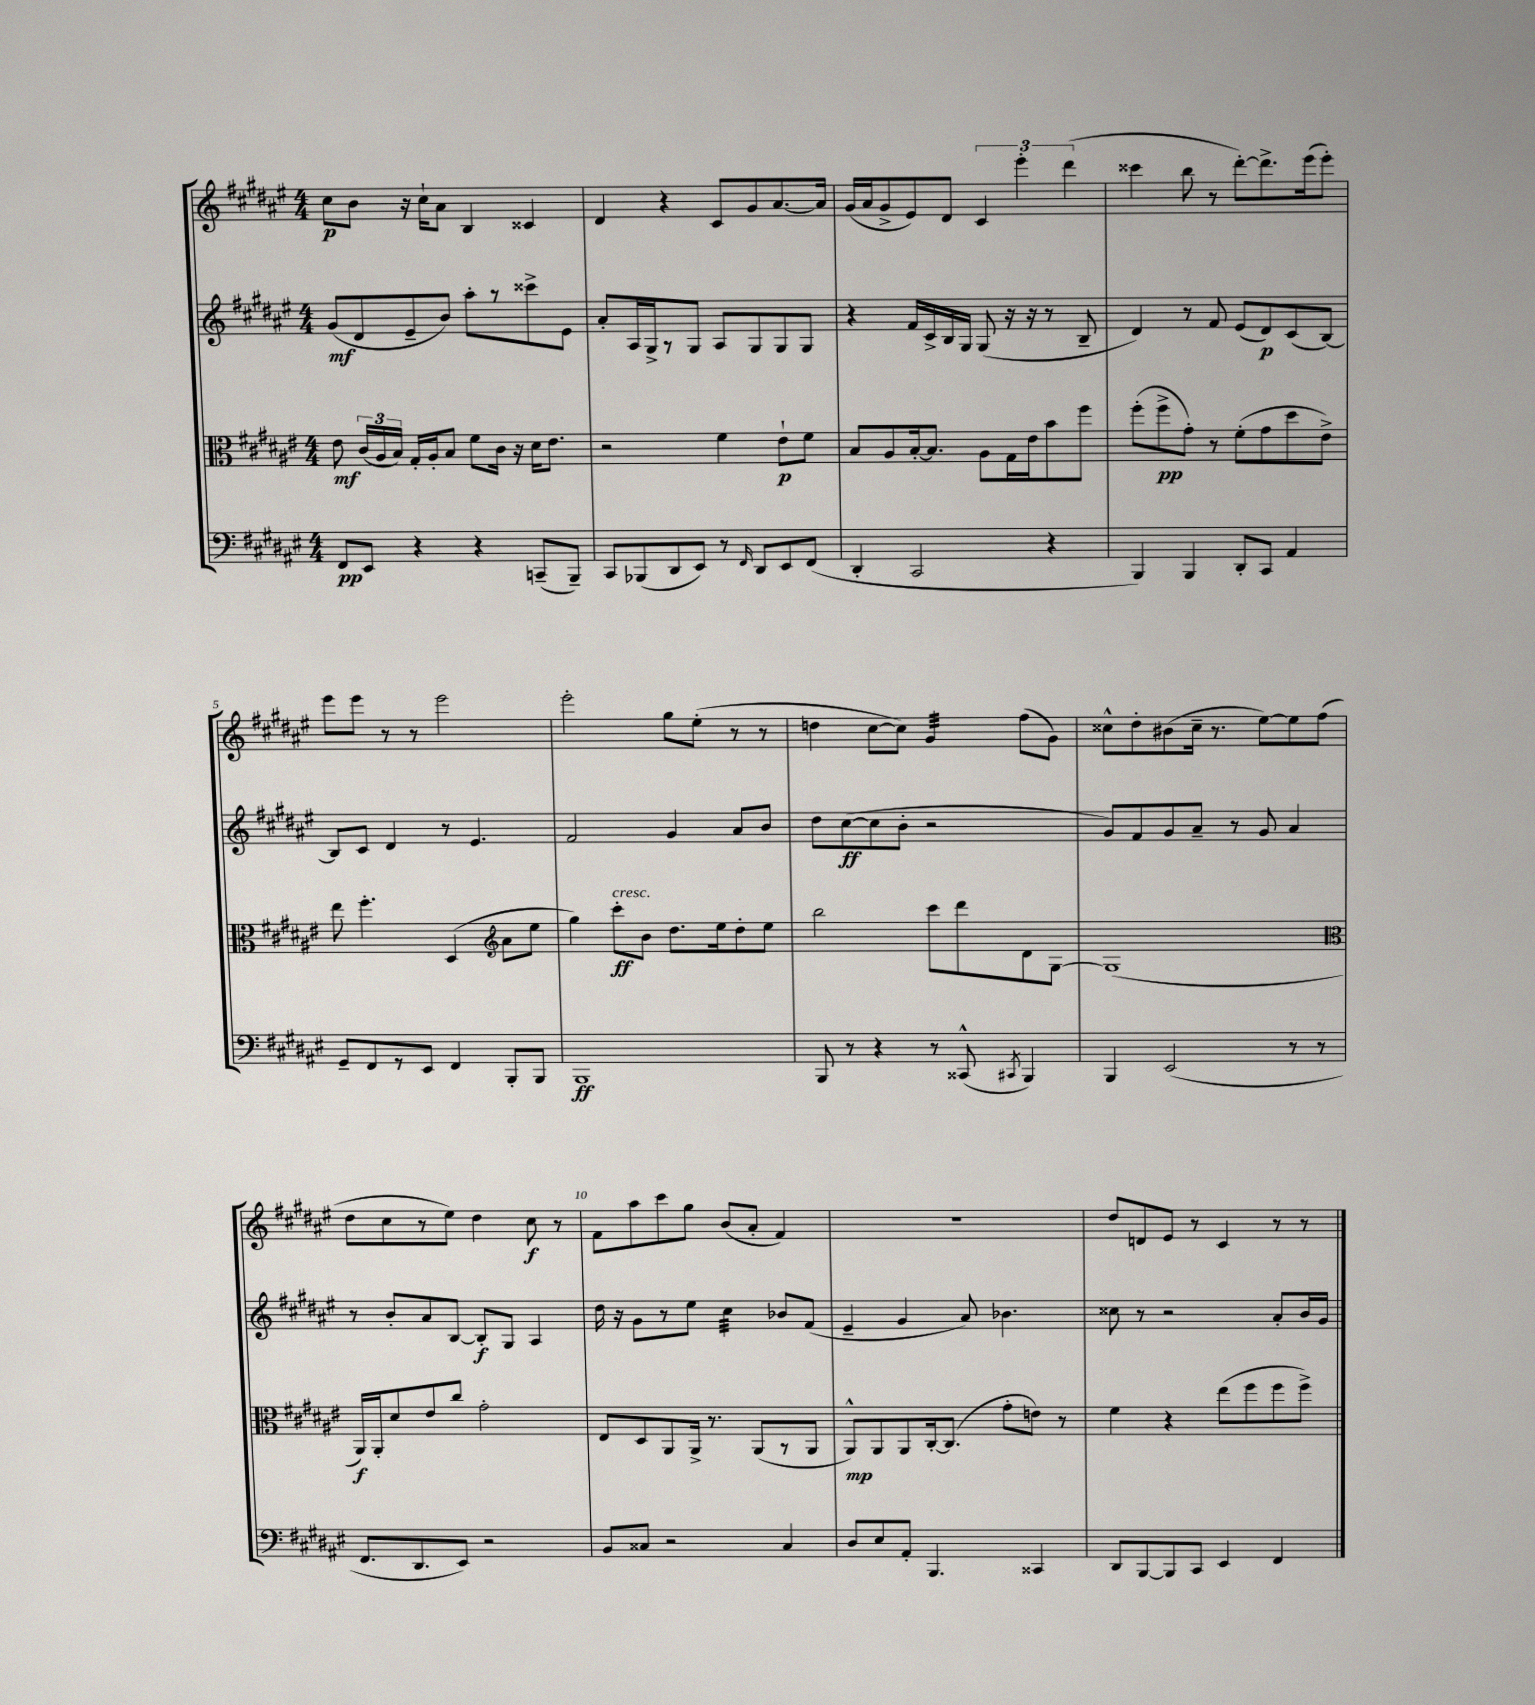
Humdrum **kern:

**kern	**kern	**kern	**kern
*staff4	*staff3	*staff2	*staff1
*clefF4	*clefC3	*clefG2	*clefG2
*k[f#c#g#d#a#e#]	*k[f#c#g#d#a#e#]	*k[f#c#g#d#a#e#]	*k[f#c#g#d#a#e#]
*M4/4	*M4/4	*M4/4	*M4/4
8FF#	8e#	(8g#	8cc#
8EE#	(24c#	8d#	8b
.	24A#	.	.
.	24B)	.	.
4r	16G#'	8e#~	16r
.	16A#'	.	16cc#`
.	8B	8b)	8a#
4r	8f#	8aa#'	4B
.	16c#	8r	.
.	16r	.	.
(8CC~	16d#	8ccc##^	4c##
.	8.e#	.	.
8BBB~)	.	8e#	.
=	=	=	=
8CC#	2r	8a#'	4d#
(8BBB-	.	16A#	.
.	.	16G#^	.
8DD#	.	8r	4r
8EE#)	.	8G#	.
8r	4f#	8A#	8c#
16qqFF#	.	.	.
8DD#	.	8G#	8g#
8EE#	8e#`	8G#	[8.a#
(8FF#	8f#	8G#	.
.	.	.	16a#]
=	=	=	=
4DD#'	8B	4r	(16g#
.	.	.	16a#
.	8A#	.	8g#^
2CC#	[16B'	16f#	8e#)
.	8.B]	16c#^	.
.	.	16B	8d#
.	.	16G#	.
.	8A#	(8G#	6c#
.	16G#	16r	.
.	.	.	6eee#'
.	16e#	16r	.
4r	8b	8r	.
.	.	.	(6ddd#
.	8ff#	8B~	.
=	=	=	=
4BBB)	(8ff#'	4d#)	4ccc##
.	8ff#^	.	.
4BBB	8g#')	8r	8bb
.	8r	8f#	8r
8DD#'	(8f#'	(8e#	[8ddd#')
8CC#	8g#	8d#)	8.ddd#^]
4AA#	8dd#	(8c#	.
.	.	.	(16eee#
.	8e#^)	[8B)	8eee#')
=	=	=	=
8GG#~	8ee#	8B]	8eee#
8FF#	4.ff#'	8c#	8eee#
8r	.	4d#	8r
8EE#	.	.	8r
4FF#	(4D#	8r	2eee#
.	.	4.e#	.
*	*clefG2	*	*
8BBB'	8a#	.	.
8BBB	8ee#	.	.
=	=	=	=
1BBB	4gg#)	2f#	2eee#'
.	8ccc#'	.	.
.	8b	.	.
.	8.dd#	4g#	8gg#
.	.	.	(8ee#'
.	16ee#	.	.
.	8dd#'	8a#	8r
.	8ee#	8b	8r
=	=	=	=
8BBB	2bb	8dd#	4dd
8r	.	([8cc#	.
4r	.	8cc#]	[8cc#
.	.	8b'	8cc#])
8r	8ccc#	2r	4g#
(8CC##^^	8ddd#	.	.
8qCC#	.	.	.
4BBB)	8d#	.	(8ff#
.	[8G#	.	8g#)
=	=	=	=
4BBB	(1G#]	8g#)	8cc##^^
.	.	8f#	8dd#'
(2EE#	.	8g#	(8b#
.	.	8a#~	16cc##~
.	.	.	8.r
.	.	8r	.
.	.	8g#	[8ee#)
8r	.	4a#	8ee#]
8r	.	.	(8ff#
=	=	=	=
*	*clefC3	*	*
8.FF#	16AA#)	8r	8dd#
.	16AA#'	.	.
.	8d#	8b'	8cc#
8.DD#	.	.	.
.	8e#	8a#	8r
8EE#)	8cc#	[8B	8ee#)
2r	2g#'	8B']	4dd#
.	.	8G#	.
.	.	4A#	8cc#
.	.	.	8r
=	=	=	=
8BB	8E#	16dd#	8f#
.	.	16r	.
8C##	8D#	8g#	8aa#
2r	8AA#	8r	8ccc#
.	16AA#^	8ee#	8gg#
.	8.r	.	.
.	.	4cc#	(8b
.	(8AA#	.	8a#'
4C##	8r	8b-	4f#)
.	8AA#	(8f#	.
=	=	=	=
8D#	8AA#^^)	4e#~	1r
8E#	8AA#	.	.
8AA#'	8AA#	4g#	.
4.BBB	[16C#'	.	.
.	(8.C#]	.	.
.	.	8a#)	.
.	8g#'	4.b-	.
4CC##	8e)	.	.
.	8r	.	.
=	=	=	=
8DD#	4f#	8cc##	8dd#
[8BBB	.	8r	8d
8BBB]	4r	2r	8e#
8CC#	.	.	8r
4EE#	(8ee#	.	4c#
.	8ff#	.	.
4FF#	8ff#	8a#'	8r
.	8ff#^)	16b	8r
.	.	16g#	.
==	==	==	==
*-	*-	*-	*-
